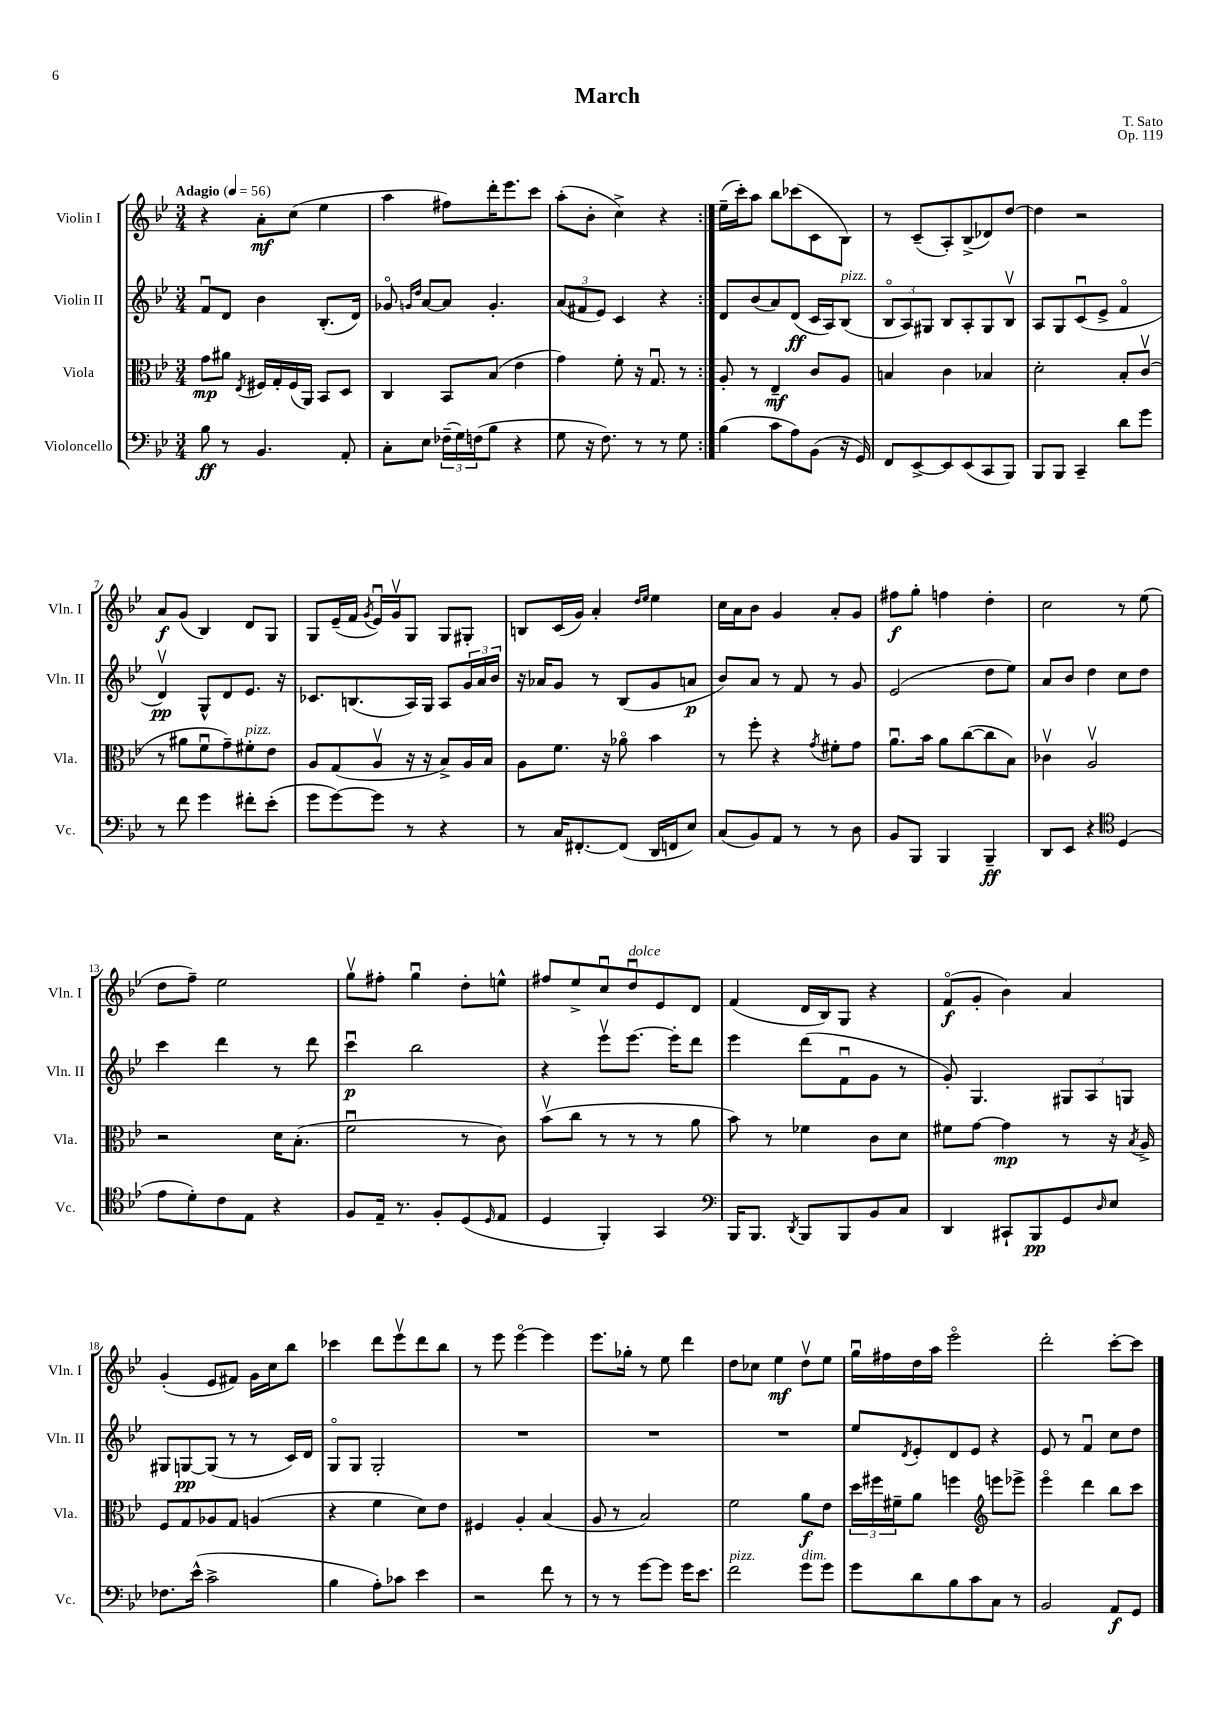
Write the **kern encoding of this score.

**kern	**dynam	**kern	**dynam	**kern	**dynam	**kern	**dynam
*part4	*part4	*part3	*part3	*part2	*part2	*part1	*part1
*staff4	*staff4	*staff3	*staff3	*staff2	*staff2	*staff1	*staff1
*I"Violoncello	*	*I"Viola	*	*I"Violin II	*	*I"Violin I	*
*I'Vc.	*	*I'Vla.	*	*I'Vln. II	*	*I'Vln. I	*
*clefF4	*	*clefC3	*	*clefG2	*	*clefG2	*
*k[b-e-]	*	*k[b-e-]	*	*k[b-e-]	*	*k[b-e-]	*
*M3/4	*	*M3/4	*	*M3/4	*	*M3/4	*
*MM56	*	*MM56	*	*MM56	*	*MM56	*
=1	=1	=1	=1	=1	=1	=1	=1
!	!	!	!	!	!	!LO:TX:a:B:t=Adagio	!
8B-\	ff	8g\L	mp	8fu/L	.	4r	.
8r	.	8a#X\J	.	8d/J	.	.	.
.	.	8qE-/	.	.	.	.	.
4.BB-/	.	16F#X/LL	.	4b-\	.	8a'\L	mf
.	.	16G'/	.	.	.	.	.
.	.	(16F#/	.	.	.	(8cc\J	.
.	.	16AA/JJ)	.	.	.	.	.
.	.	8BB-/L	.	(8.B-'/L	.	4ee-\	.
8AA'/	.	8D/J	.	.	.	.	.
.	.	.	.	16d/Jk)	.	.	.
=2	=2	=2	=2	=2	=2	=2	=2
8C'\L	.	4C/	.	8g-X/	.	4aa\	.
.	.	.	.	16qqgn/LL	.	.	.
.	.	.	.	16qqdd/JJ	.	.	.
8E-\J	.	.	.	[8a/L	.	.	.
(24F-X~\LL	.	8BB-/L	.	8a/J]	.	8ff#X\L)	.
24G\)	.	.	.	.	.	.	.
(24Fn\J	.	.	.	.	.	.	.
8B-\J	.	(8B-/J	.	4.g'/	.	16ddd'\K	.
.	.	.	.	.	.	8.eee-\	.
4r	.	4e-\	.	.	.	.	.
.	.	.	.	.	.	8ccc\J	.
=3	=3	=3	=3	=3	=3	=3	=3
8G\	.	4g\)	.	(12a/L	.	(8aa'\L	.
.	.	.	.	12f#X/	.	.	.
16r	.	.	.	.	.	8b-'\J	.
.	.	.	.	12e-/J)	.	.	.
8.F\)	.	.	.	.	.	.	.
.	.	8f'\	.	4c/	.	4cc^\)	.
8r	.	16r	.	.	.	.	.
.	.	8.Gu/	.	.	.	.	.
8r	.	.	.	4r	.	4r	.
8G\	.	8r	.	.	.	.	.
=4:|!	=4:|!	=4:|!	=4:|!	=4:|!	=4:|!	=4:|!	=4:|!
(4B-\	.	8A'/	.	8d/L	.	(16ee-~\LL	.
.	.	.	.	.	.	16ccc'\J)	.
.	.	8r	.	(8b-/	.	8aa\J	.
8c\L	.	4E-~/	mf	8a/)	.	8bb-\L	.
8A\)	.	.	.	(8d/J	ff	(8ccc-X\	.
(8BB-\J	.	8c/L	.	16c/LL	.	8c\	.
.	.	.	.	16A/J)	.	.	.
!	!	!	!	!LO:TX:a:i:t=pizz.	!	!	!
16r	.	8A/J	.	(8B-/J	.	8B-\J)	.
16GG/)	.	.	.	.	.	.	.
=5	=5	=5	=5	=5	=5	=5	=5
8FF/L	.	4Bn/	.	12B-/L	.	8r	.
.	.	.	.	12A/)	.	.	.
[8EE-^/	.	.	.	.	.	(8c~/L	.
.	.	.	.	12G#X/J	.	.	.
8EE-/]	.	4c\	.	8B-/L	.	8A'/)	.
(8EE-/	.	.	.	8A'/	.	(8B-^/	.
8CC/	.	4B-X/	.	8G#/	.	8d-X/)	.
8BBB-/J)	.	.	.	8B-v/J	.	[8dd/J	.
=6	=6	=6	=6	=6	=6	=6	=6
8BBB-/L	.	2d'\	.	8A/L	.	4dd\]	.
8BBB-/J	.	.	.	8G/	.	.	.
4CC~/	.	.	.	(8cu/	.	2r	.
.	.	.	.	8e-^/J	.	.	.
8d\L	.	8B-'/L	.	4f/	.	.	.
8g\J	.	(8cv/J	.	.	.	.	.
!!LO:LB:g=z
=7	=7	=7	=7	=7	=7	=7	=7
8r	.	8r	.	4dv/)	pp	8a/L	f
8f\	.	8a#X\L	.	.	.	(8g/J	.
4g\	.	8fu\	.	8G^^/L	.	4B-/)	.
.	.	8g~\)	.	8d/	.	.	.
!	!	!LO:TX:a:i:t=pizz.	!	!	!	!	!
8f#X'\L	.	8f#X'\	.	8.e-/J	.	8d/L	.
(8e-'\J	.	8e-\J	.	.	.	8G/J	.
.	.	.	.	16r	.	.	.
=8	=8	=8	=8	=8	=8	=8	=8
8g\L	.	8A/L	.	8.c-X/L	.	8G/L	.
[8g\)	.	(8G/	.	.	.	(16e-~/L	.
.	.	.	.	(8.Bn/	.	16f/JJ	.
.	.	.	.	.	.	8qg/	.
8g\J]	.	8Av/J	.	.	.	16e-u/LL)	.
.	.	.	.	.	.	16gv/J	.
8r	.	16r	.	16A/L)	.	8G/J	.
.	.	16r	.	16G/JJ	.	.	.
4r	.	8B-^/L)	.	8A/L	.	8G/L	.
.	.	16A/L	.	24g/L	.	8G#X'/J	.
.	.	.	.	24a/	.	.	.
.	.	16B-/JJ	.	.	.	.	.
.	.	.	.	24b-/JJ	.	.	.
=9	=9	=9	=9	=9	=9	=9	=9
8r	.	8A\L	.	16r	.	8Bn/L	.
.	.	.	.	16a-X/KL	.	.	.
16C/KL	.	8.f\J	.	8g/J	.	(16c/L	.
[8.FF#X'/	.	.	.	.	.	16g/JJ)	.
.	.	.	.	8r	.	4a'/	.
.	.	16r	.	.	.	.	.
(8FF#/J]	.	8a-X\	.	(8B-/L	.	.	.
.	.	.	.	.	.	16qqdd/LL	.
.	.	.	.	.	.	16qqee-/JJ	.
16DD/LL	.	4b-\	.	8g/	.	4ee-\	.
16FFn/J	.	.	.	.	.	.	.
8E-/J)	.	.	.	8an/J	p	.	.
=10	=10	=10	=10	=10	=10	=10	=10
(8C/L	.	8r	.	8b-/L)	.	16cc\LL	.
.	.	.	.	.	.	16a\J	.
8BB-/)	.	8ff'\	.	8a/J	.	8b-\J	.
8AA/J	.	4r	.	8r	.	4g/	.
8r	.	.	.	8f/	.	.	.
.	.	8qg/	.	.	.	.	.
8r	.	8f#X'\L	.	8r	.	8a'/L	.
8D\	.	8g\J	.	8g/	.	8g/J	.
=11	=11	=11	=11	=11	=11	=11	=11
8BB-/L	.	8.au\L	.	(2e-/	.	8ff#X\L	f
8BBB-/J	.	.	.	.	.	8gg'\J	.
.	.	16b-\Jk	.	.	.	.	.
4BBB-/	.	8a\L	.	.	.	4ffn\	.
.	.	([8cc\	.	.	.	.	.
4BBB-~/	ff	8cc\]	.	8dd\L	.	4dd'\	.
.	.	8B-\J)	.	8ee-\J)	.	.	.
=12	=12	=12	=12	=12	=12	=12	=12
8DD/L	.	4c-Xv\	.	8a/L	.	2cc\	.
8EE-/J	.	.	.	8b-/J	.	.	.
4r	.	2Av/	.	4dd\	.	.	.
*clefC4	*	*	*	*	*	*	*
(4D/	.	.	.	8cc\L	.	8r	.
.	.	.	.	8dd\J	.	(8ee-\	.
!!LO:LB:g=z
=13	=13	=13	=13	=13	=13	=13	=13
8e-\L	.	2r	.	4ccc\	.	8dd\L	.
8d'\)	.	.	.	.	.	8ff~\J)	.
8c\	.	.	.	4ddd\	.	2ee-\	.
8E-\J	.	.	.	.	.	.	.
4r	.	16d\KL	.	8r	.	.	.
.	.	(8.B-'\J	.	.	.	.	.
.	.	.	.	8ddd\	.	.	.
=14	=14	=14	=14	=14	=14	=14	=14
8F/L	.	2fu\	.	4cccu\	p	8ggv\L	.
16E-~/Jk	.	.	.	.	.	8ff#X'\J	.
8.r	.	.	.	.	.	.	.
.	.	.	.	2bb-\	.	4ggu\	.
8F'/L	.	.	.	.	.	.	.
(8D/	.	8r	.	.	.	8dd'\L	.
16qqD/	.	.	.	.	.	.	.
8E-/J	.	8c\)	.	.	.	8een^^\J	.
=15	=15	=15	=15	=15	=15	=15	=15
4D/	.	(8b-v\L	.	4r	.	8ff#X/L	.
.	.	8cc\J	.	.	.	8ee-^/	.
4FF'/)	.	8r	.	8eee-v\L	.	8ccu/	.
!	!	!	!	!	!	!LO:TX:a:i:t=dolce	!
.	.	8r	.	[8.eee-\J	.	8ddu/	.
4GG/	.	8r	.	.	.	8e-/	.
.	.	.	.	16eee-'\KL]	.	.	.
.	.	8a\	.	8ddd\J	.	8d/J	.
=16	=16	=16	=16	=16	=16	=16	=16
*clefF4	*	*	*	*	*	*	*
16BBB-/KL	.	8b-\)	.	4eee-\	.	(4f/	.
8.BBB-/J	.	.	.	.	.	.	.
.	.	8r	.	.	.	.	.
8qDD/	.	.	.	.	.	.	.
8BBB-/L	.	4f-X\	.	(8ddd\L	.	16d/LL	.
.	.	.	.	.	.	16B-/J)	.
8BBB-/	.	.	.	8fu\	.	8G/J	.
8BB-/	.	8c\L	.	8g\J	.	4r	.
8C/J	.	8d\J	.	8r	.	.	.
=17	=17	=17	=17	=17	=17	=17	=17
4DD/	.	8f#X\L	.	8g'/)	.	(8f/L	f
.	.	[8g\J	.	4.G/	.	8g'/J	.
8CC#X`/L	.	4g\]	mp	.	.	4b-\)	.
8BBB-/	pp	.	.	.	.	.	.
8GG/	.	8r	.	12G#X/L	.	4a/	.
.	.	.	.	12A/	.	.	.
16qqD/	.	.	.	.	.	.	.
8E-/J	.	16r	.	.	.	.	.
.	.	.	.	12Gn/J	.	.	.
.	.	8qB-/	.	.	.	.	.
.	.	16A^/	.	.	.	.	.
!!LO:LB:g=z
=18	=18	=18	=18	=18	=18	=18	=18
8.F-X\L	.	8F/L	.	8G#X/L	.	(4g'/	.
.	.	8G/	.	[8Gn/	pp	.	.
(16e-^^\Jk	.	.	.	.	.	.	.
2c^\	.	8A-X/	.	(8G/J]	.	8e-/L	.
.	.	8G/J	.	8r	.	8f#X/J)	.
.	.	(4An/	.	8r	.	16g\LL	.
.	.	.	.	.	.	16cc\J	.
.	.	.	.	16c/LL)	.	8bb-\J	.
.	.	.	.	16d/JJ	.	.	.
=19	=19	=19	=19	=19	=19	=19	=19
4B-\	.	4r	.	8G/L	.	4ccc-X\	.
.	.	.	.	8G/J	.	.	.
8A'\L)	.	4f\	.	2G'/	.	8ddd\L	.
8c-X\J	.	.	.	.	.	8eee-v\	.
4e-\	.	8d\L)	.	.	.	8ddd\	.
.	.	8e-\J	.	.	.	8bb-\J	.
=20	=20	=20	=20	=20	=20	=20	=20
2r	.	4F#X/	.	2.r	.	8r	.
.	.	.	.	.	.	8eee-\	.
.	.	4A'/	.	.	.	[4eee-\	.
8f\	.	(4B-/	.	.	.	4eee-\]	.
8r	.	.	.	.	.	.	.
=21	=21	=21	=21	=21	=21	=21	=21
8r	.	8A/	.	2.r	.	8.eee-\L	.
8r	.	8r	.	.	.	.	.
.	.	.	.	.	.	16gg-X'\Jk	.
[8g\L	.	2B-/)	.	.	.	8r	.
8g\J]	.	.	.	.	.	8ee-\	.
16g\KL	.	.	.	.	.	4ddd\	.
8.e-\J	.	.	.	.	.	.	.
=22	=22	=22	=22	=22	=22	=22	=22
!LO:TX:a:i:t=pizz.	!	!	!	!	!	!	!
2f\	.	2f\	.	2.r	.	8dd\L	.
.	.	.	.	.	.	8cc-X\J	.
.	.	.	.	.	.	4ee-\	mf
!LO:TX:a:i:t=dim.	!	!	!	!	!	!	!
8g\L	.	8a\L	f	.	.	8ddv\L	.
8g\J	.	8e-\J	.	.	.	8ee-\J	.
=23	=23	=23	=23	=23	=23	=23	=23
8g\L	.	24dd\LL	.	8ee-/L	.	16ggu\LL	.
.	.	24ff#X\	.	.	.	.	.
.	.	.	.	.	.	16ff#X\	.
.	.	24f#X~\J	.	.	.	.	.
.	.	.	.	8qd/	.	.	.
8d\	.	8a\J	.	8e-'/	.	16dd\	.
.	.	.	.	.	.	16aa\JJ	.
8B-\	.	4ffn\	.	8d/	.	2eee-\	.
8c\	.	.	.	8e-/J	.	.	.
*	*	*clefG2	*	*	*	*	*
8C\J	.	8eeen\L	.	4r	.	.	.
8r	.	8eee-X^\J	.	.	.	.	.
=24	=24	=24	=24	=24	=24	=24	=24
2BB-/	.	4eee-\	.	8e-/	.	2ddd'\	.
.	.	.	.	8r	.	.	.
.	.	4ddd\	.	4fu/	.	.	.
8AA/L	f	8bb-\L	.	8cc\L	.	[8ccc'\L	.
8GG/J	.	8ccc\J	.	8dd\J	.	8ccc\J]	.
==	==	==	==	==	==	==	==
*-	*-	*-	*-	*-	*-	*-	*-
